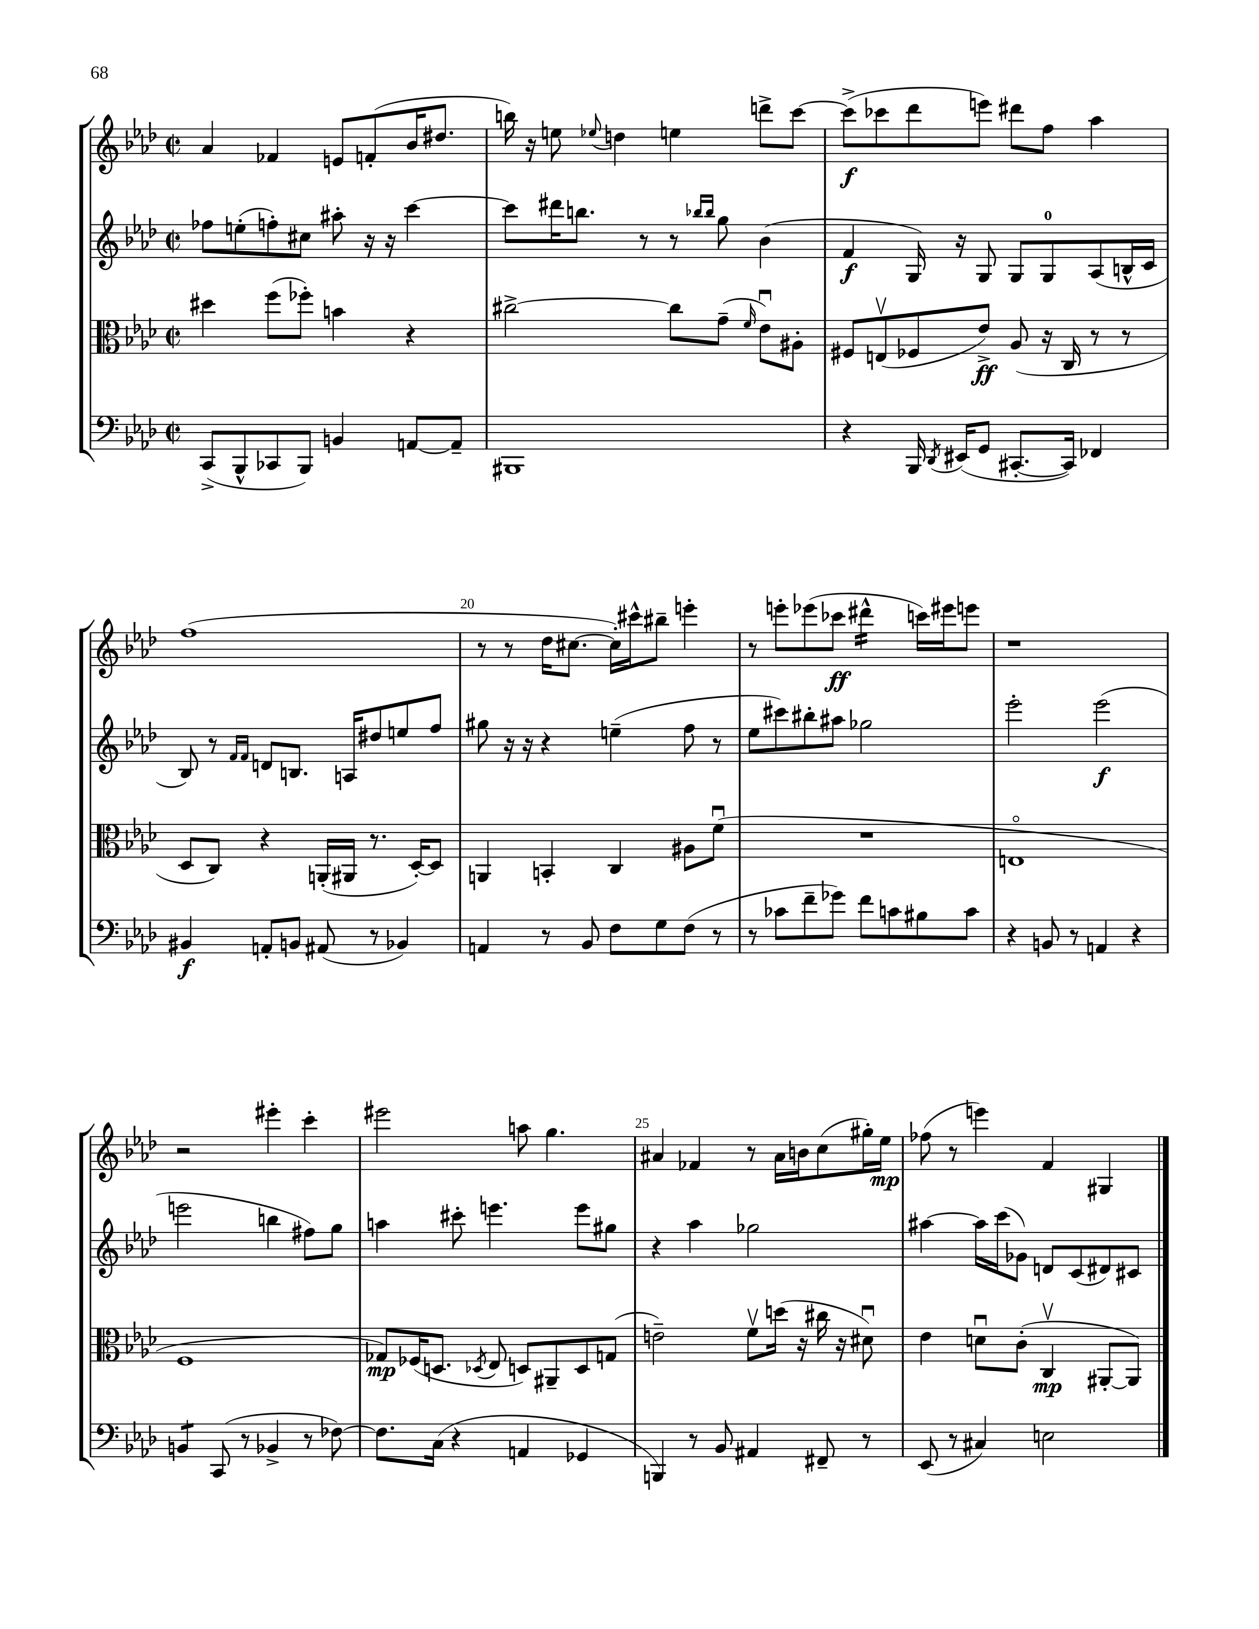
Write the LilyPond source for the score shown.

<<
\new StaffGroup <<
\new Staff = "s0" {
    \clef treble \key aes \major \defaultTimeSignature \time 2/2
    \autoBeamOff aes'4 fes'4 e'8[ f'8-.( bes'16 dis''8.] |
    b''16) r16 e''8 \appoggiatura { ees''8 } d''4 e''4 d'''8[-> c'''8]~ |
    c'''8[->\f( ces'''8 des'''8 e'''8]) dis'''8[ f''8] aes''4 |
    f''1( |
    r8 r8 des''16[ cis''8.]~ cis''16[-.) cis'''16-^ bis''8]-- e'''4-. |
    r8 e'''8[-. ees'''8( ces'''8]\ff dis'''4:16-^ c'''16[) eis'''16 e'''8] |
    r1 |
    r2 eis'''4-. c'''4-. |
    eis'''2 a''8 g''4. |
    ais'4 fes'4 r8 ais'16[ b'16 c''8( gis''16-.) ees''16]\mp |
    fes''8( r8 e'''4) f'4 gis4 \bar "|." |
}
\new Staff = "s1" {
    \clef treble \key aes \major \defaultTimeSignature \time 2/2
    \autoBeamOff fes''8[ e''8-.( f''8-.) cis''8] ais''8-. r16 r16 c'''4~ |
    c'''8[ dis'''16 b''8.] r8 r8 \grace { bes''16[ bes''16] } g''8 bes'4( |
    f'4\f g16) r16 g8 g8[ g8-0 aes8( b16-^ c'16] |
    bes8) r8 \grace { f'16[ f'16] } d'8[ b8.] a16[ dis''8 e''8 f''8] |
    gis''8 r16 r16 r4 e''4--( f''8 r8 |
    ees''8[ cis'''8) bis''8-. ais''8] ges''2 |
    ees'''2-. ees'''2\f( |
    e'''2 b''4 fis''8[) g''8] |
    a''4 cis'''8-. e'''4. e'''8[ gis''8] |
    r4 aes''4 ges''2 |
    ais''4~ ais''16[ c'''16( ges'8]) d'8[ c'8( dis'8) cis'8] \bar "|." |
}
\new Staff = "s2" {
    \clef alto \key aes \major \defaultTimeSignature \time 2/2
    \autoBeamOff dis''4 f''8[( fes''8]-.) b'4 r4 |
    cis''2~-> cis''8[ g'8]--( \grace { f'16 } ees'8[\downbow) ais8]-. |
    fis8[ e8\upbow( fes8 ees'8]->\ff) aes8( r16 c16 r8 r8 |
    des8[ c8]) r4 a,16[-.( ais,16] r8. des16[~-.) des8] |
    a,4 b,4-. c4 ais8[ f'8]\downbow( |
    R1 |
    e1\flageolet |
    f1 |
    ges8[\mp) fes16( d8.] \acciaccatura { des8 } ees8 d8[) ais,8-- d8 g8]( |
    e'2--) f'8[\upbow d''16]( r16 cis''16 r16 dis'8\downbow) |
    ees'4 d'8[\downbow c'8]-.( c4\upbow\mp ais,8[~-. ais,8]) \bar "|." |
}
\new Staff = "s3" {
    \clef bass \key aes \major \defaultTimeSignature \time 2/2
    \autoBeamOff c,8[->( bes,,8-^ ces,8 bes,,8]) b,4 a,8[~ a,8]-- |
    bis,,1 |
    r4 bes,,16 \acciaccatura { des,8 } eis,16[( g,8] cis,8.[~-. cis,16]) fes,4 |
    bis,4\f a,8[-. b,8] ais,8( r8 bes,4) |
    a,4 r8 bes,8 f8[ g8 f8]( r8 |
    r8 ces'8[ f'8-- ges'8]) f'8[ c'8 bis8 c'8] |
    r4 b,8 r8 a,4 r4 |
    b,4:8 c,8( r8 bes,4-> r8 fes8~) |
    fes8.[ c16]( r4 a,4 ges,4 |
    b,,4) r8 bes,8 ais,4 fis,8-- r8 |
    ees,8( r8 cis4) e2 \bar "|." |
}
>>
>>
\layout { \context { \Score currentBarNumber = #16 \override BarNumber.break-visibility = ##(#f #t #t) barNumberVisibility = #(every-nth-bar-number-visible 5) } }
